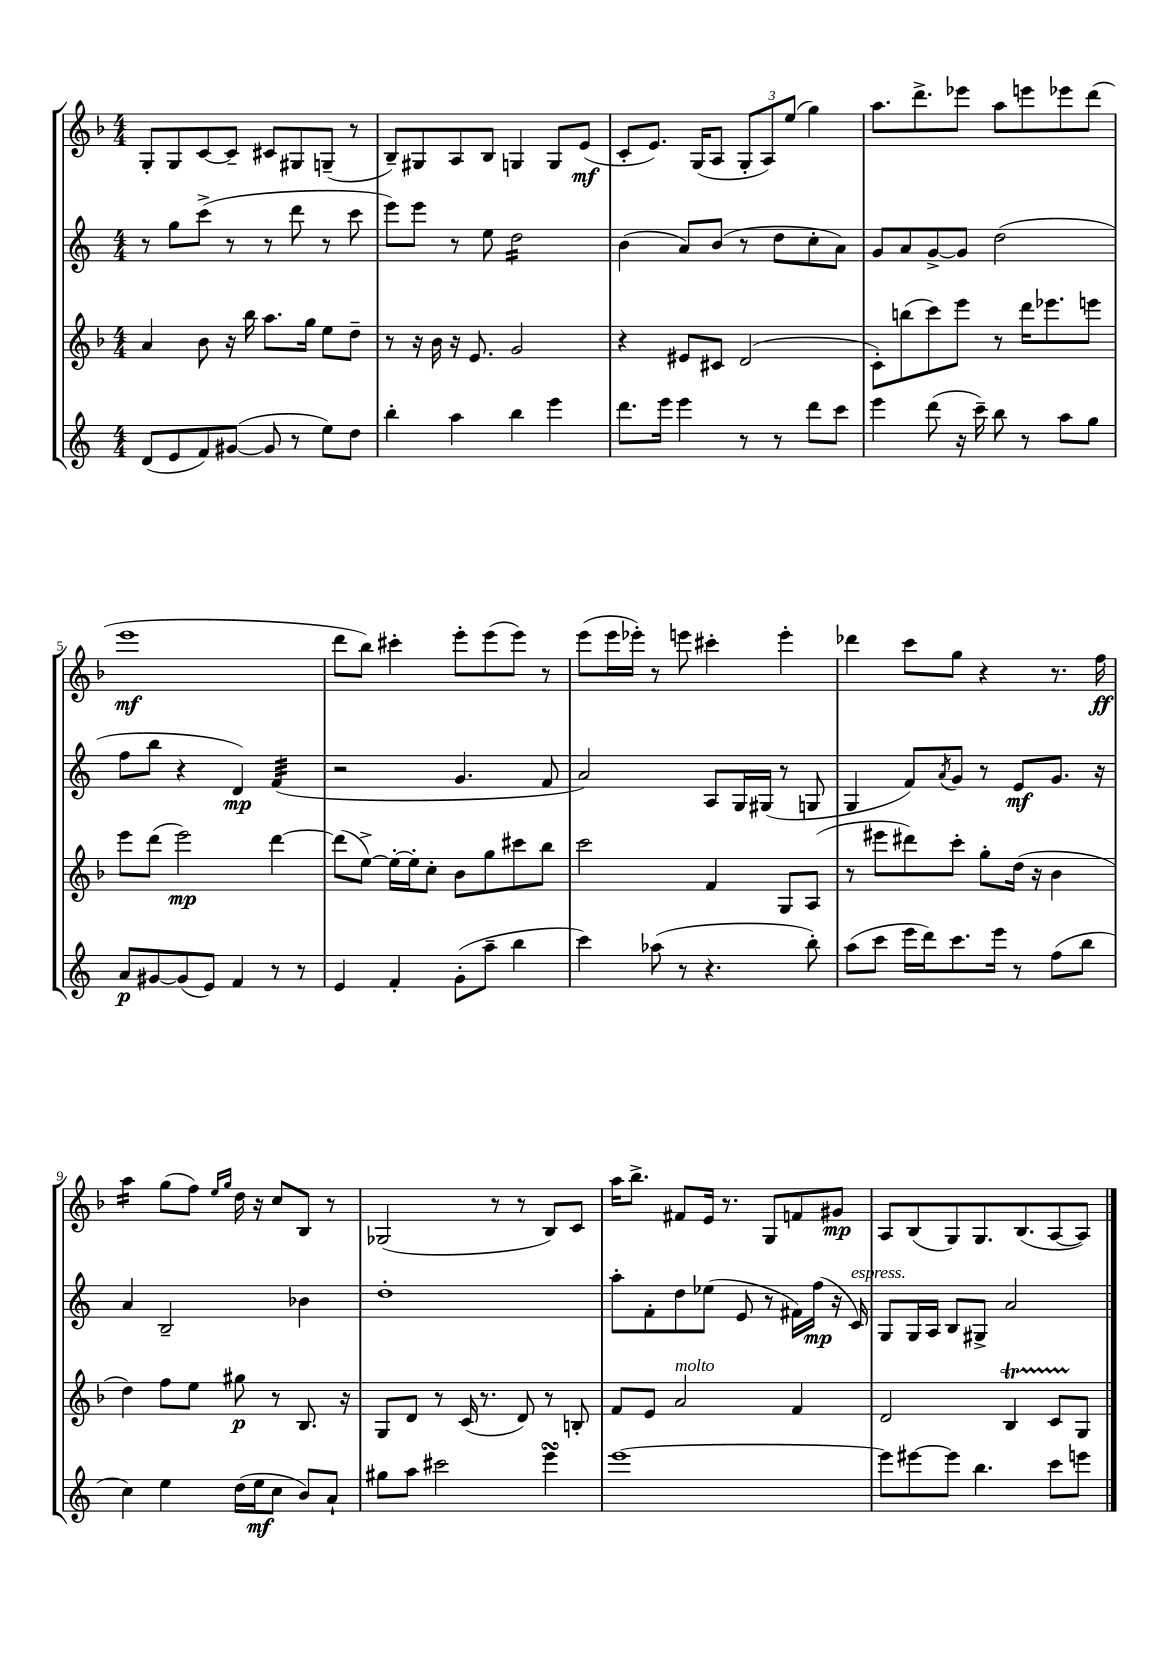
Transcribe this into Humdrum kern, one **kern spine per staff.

**kern	**kern	**kern	**kern
*staff4	*staff3	*staff2	*staff1
*clefG2	*clefG2	*clefG2	*clefG2
*k[]	*k[b-]	*k[]	*k[b-]
*M4/4	*M4/4	*M4/4	*M4/4
(8d	4a	8r	8G'
8e	.	8gg	8G
8f)	8b-	(8ccc^	[8c
([8g#	16r	8r	8c~]
.	16bb-	.	.
8g#]	8.aa	8r	8c#
8r	.	8ddd	8G#
.	16gg	.	.
8ee)	8ee	8r	(8G~
8dd	8dd~	8ccc	8r
=	=	=	=
4bb'	8r	8eee)	8B-~)
.	16r	8eee	8G#
.	16b-	.	.
4aa	16r	8r	8A
.	8.e	.	.
.	.	8ee	8B-
4bb	2g	2dd	4G
4eee	.	.	8G
.	.	.	(8e
=	=	=	=
8.ddd	4r	(4b	8c'
.	.	.	8.e)
16eee	.	.	.
4eee	8e#	8a)	.
.	.	.	(16G
.	8c#	(8b	8A
8r	(2d	8r	12G'
.	.	.	12A)
8r	.	8dd	.
.	.	.	(12ee
8ddd	.	8cc'	4gg)
8ccc	.	8a)	.
=	=	=	=
4eee	8c')	8g	8.aa
.	(8bb	8a	.
.	.	.	8.ddd^
(8ddd	8ccc)	[8g^	.
16r	8eee	8g]	8eee-
16ccc~)	.	.	.
8bb	8r	(2dd	8aa
8r	16ddd	.	8eee
.	8.eee-	.	.
8aa	.	.	8eee-
8gg	8eee	.	(8ddd
=	=	=	=
8a	8eee	8ff	1eee
[8g#	(8ddd	8bb	.
(8g#]	2eee)	4r	.
8e)	.	.	.
4f	.	4d)	.
8r	[4ddd	(4f	.
8r	.	.	.
=	=	=	=
4e	(8ddd]	2r	8ddd
.	[8ee^)	.	8bb-)
4f'	16ee'_	.	4ccc#'
.	16ee']	.	.
.	8cc'	.	.
(8g'	8b-	4.g	8eee'
8aa~	8gg	.	(8eee
4bb	8ccc#	.	8eee)
.	8bb-	8f	8r
=	=	=	=
4ccc)	2ccc	2a)	(8eee
.	.	.	16eee
.	.	.	16eee-')
(8aa-	.	.	8r
8r	.	.	8eee
4.r	4f	8A	4ccc#'
.	.	16G	.
.	.	(16G#	.
.	8G	8r	4eee'
8bb')	(8A	8G	.
=	=	=	=
(8aa	8r	4G	4ddd-
8ccc	8eee#	.	.
16eee	8ddd#)	8f)	8ccc
16ddd)	.	.	.
.	.	8qa	.
8.ccc	8ccc'	8g	8gg
.	8gg'	8r	4r
16eee	.	.	.
8r	(16dd	8e	.
.	16r	.	.
(8ff	4b-	8.g	8.r
8bb	.	.	.
.	.	16r	16ff
=	=	=	=
4cc)	4dd)	4a	4aa
4ee	8ff	2B~	(8gg
.	8ee	.	8ff)
.	.	.	16qqee
.	.	.	16qqgg
(16dd	8gg#	.	16dd
16ee	.	.	16r
8cc	8r	.	8cc
8b)	8.B-	4b-	8B-
8a`	.	.	8r
.	16r	.	.
=	=	=	=
8gg#	8G	1dd'	(2G-
8aa	8d	.	.
2ccc#	8r	.	.
.	(16c	.	.
.	8.r	.	.
.	.	.	8r
.	8d)	.	8r
4eee	8r	.	8B-)
.	8B'	.	8c
=	=	=	=
[1eee	8f	8aa'	16aa
.	.	.	8.bb-^
.	8e	8f'	.
.	2a	8dd	8f#
.	.	(8ee-	16e
.	.	.	8.r
.	.	8e	.
.	.	8r	8G
.	4f	16f#)	8f
.	.	(16ff	.
.	.	16r	8g#
.	.	16c)	.
=	=	=	=
8eee]	2d	8G	8A
[8eee#	.	16G	(8B-
.	.	16A	.
8eee#]	.	8B	8G)
4.bb	.	8G#^	8.G
.	4B-	2a	.
.	.	.	(8.B-
8ccc	8c	.	[8A
8eee	8G	.	8A])
==	==	==	==
*-	*-	*-	*-
